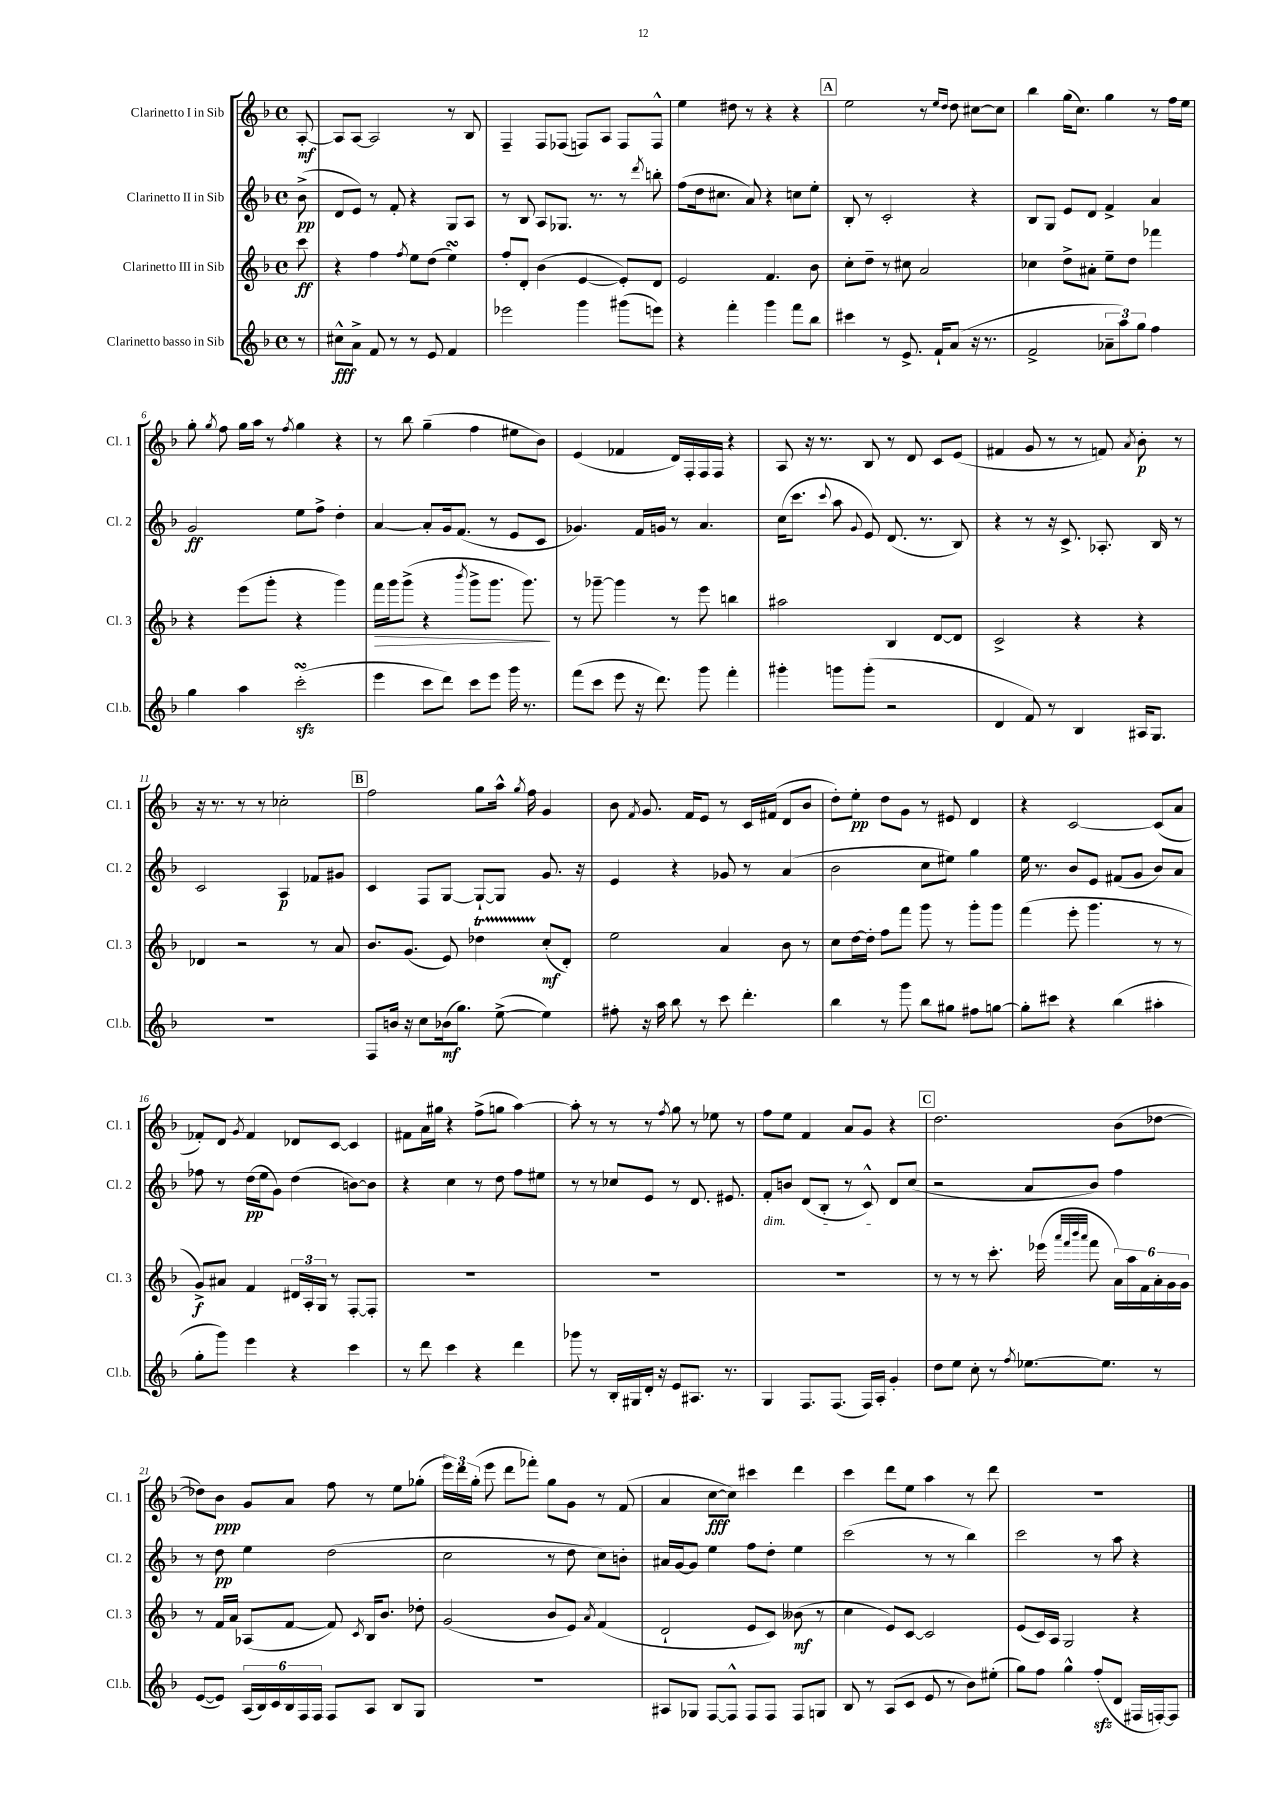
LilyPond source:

<<
\new StaffGroup <<
\new Staff = "s0" \with { instrumentName = "Clarinetto I in Sib" shortInstrumentName = "Cl. 1" } {
    \clef treble \key f \major \defaultTimeSignature \time 4/4 \partial 8
    \autoBeamOff a8~-.\mf |
    a8[ a8]~ a2 r8 bes8 |
    f4-- f8[ fes8]( f8[) a8] f8[ f8]-^ |
    e''4 dis''8 r8 r4 r4 |
    \mark \markup { \box "A" } e''2 r8 \grace { e''16[ d''16] } d''8 cis''8[~ cis''8] |
    bes''4 g''16[( c''8.]) g''4 r8 f''16[ e''16] |
    g''8-. \acciaccatura { g''8 } f''8 g''16[ a''16] r8 \acciaccatura { f''8 } g''4 r4 |
    r8 bes''8 g''4--( f''4 eis''8[ bes'8]) |
    e'4( fes'4 d'16[) f16-. f16 f16] r4 |
    a8 r16 r8. bes8 r8 d'8 c'8[ e'8]( |
    fis'4 g'8 r8 r8 f'8) \acciaccatura { a'8 } bes'8-.\p r8 |
    r16 r8. r8 r8 ces''2-. |
    \mark \markup { \box "B" } f''2 g''8[ a''16]-^ \acciaccatura { g''8 } f''16 g'4 |
    bes'8 \acciaccatura { f'8 } g'8. f'16[ e'8] r8 c'16[ fis'16]( d'8[ bes'8] |
    d''8[-.) e''8]-.\pp d''8[ g'8] r8 eis'8 d'4 |
    r4 c'2~ c'8[( a'8] |
    fes'8[-.) d'8] \acciaccatura { g'8 } fes'4 des'8[ c'8]~ c'4 |
    fis'8[ a'16 gis''16] r4 f''8[->( g''8] a''4~) |
    a''8-. r8 r8 r8 \acciaccatura { f''8 } g''8 r8 ees''8 r8 |
    f''8[ e''8] f'4 a'8[ g'8] r4 |
    \mark \markup { \box "C" } d''2. bes'8[( des''8]~ |
    des''8[) bes'8]\ppp g'8[ a'8] f''8 r8 e''8[ ges''8]-.( |
    \tuplet 3/2 { e'''16[) d'''16 g''16]-.( } e'''8 d'''8[ fes'''8]-.) g''8[ g'8] r8 f'8( |
    a'4 c''8[~\fff c''8]) cis'''4 d'''4 |
    c'''4 d'''8[ e''8] a''4 r8 d'''8 |
    R1 \bar "|." |
}
\new Staff = "s1" \with { instrumentName = "Clarinetto II in Sib" shortInstrumentName = "Cl. 2" } {
    \clef treble \key f \major \defaultTimeSignature \time 4/4 \partial 8
    \autoBeamOff bes'8->\pp( |
    d'8[ e'8]) r8 f'8-. r4 g8[ a8] |
    r8 bes8 a8[ ges8.] r8. r8 \acciaccatura { d'''8 } b''8-. |
    f''8[( d''16 cis''8.] a'8) r4 c''8[ e''8]-. |
    \mark \markup { \box "A" } bes8-. r8 c'2-. r4 |
    bes8[ g8] e'8[ d'8] f'4-> a'4 |
    g'2\ff e''8[ f''8]-> d''4-. |
    a'4~ a'8[-. g'16 f'8.]( r8 e'8[ c'8] |
    ges'4.) f'16[ g'16] r8 a'4. |
    c''16[( c'''8.] \appoggiatura { c'''8 } a''8 \appoggiatura { g'8 } e'8) d'8.( r8. bes8) |
    r4 r8 r16 c'8.-> aes8.-. bes16 r8 |
    c'2 a4\p fes'8[ gis'8] |
    \mark \markup { \box "B" } c'4 f8[ g8]~ g8[~-! g8] g'8. r16 |
    e'4 r4 ges'8 r8 a'4( |
    bes'2 c''8[ eis''8]) g''4 |
    e''16 r8. bes'8[ e'8] fis'8[( g'8] bes'8[) a'8] |
    fes''8 r8 d''16[\pp( e''16 g'8]) d''4( b'8[~) b'8] |
    r4 c''4 r8 d''8 f''8[ eis''8] |
    r8 r8 ces''8[ e'8] r8 d'8. eis'8. |
    f'8[-.\dim b'8] d'8[( bes8]-. r8 c'8-^) d'8[\! c''8]( |
    \mark \markup { \box "C" } r2 a'8[ bes'8]) f''4 |
    r8 d''8\pp e''4 d''2( |
    c''2 r8 d''8 c''8[) b'8]-. |
    ais'16[ g'16~ g'8] e''4 f''8[ d''8]-. e''4 |
    c'''2( r8 r8 bes''4) |
    c'''2 r8 a''8 r4 \bar "|." |
}
\new Staff = "s2" \with { instrumentName = "Clarinetto III in Sib" shortInstrumentName = "Cl. 3" } {
    \clef treble \key f \major \defaultTimeSignature \time 4/4 \partial 8
    \autoBeamOff c'''8\ff |
    r4 f''4 \acciaccatura { f''8 } e''8[ d''8]( e''4\turn) |
    f''8[-. d'8]-. bes'4( e'4~ e'8[-.) d'8] |
    e'2 f'4. bes'8 |
    \mark \markup { \box "A" } c''8[-. d''8]-- r8 cis''8 a'2 |
    ces''4 d''8[-> ais'8]-. e''8[-- d''8] fes'''4 |
    r4 e'''8[( g'''8]-. r4 g'''4) |
    f'''16[\> g'''16 g'''8]->( r4 \acciaccatura { bes'''8 } g'''8[-> g'''8.] g'''8.\!) |
    r8 ges'''8~-- ges'''4 r8 e'''8 b''4 |
    ais''2 bes4 d'8[~ d'8] |
    c'2-> r4 r4 |
    des'4 r2 r8 a'8 |
    \mark \markup { \box "B" } bes'8.[ g'8.]( e'8) des''4\startTrillSpan c''8[-.\stopTrillSpan\mf( d'8]-.) |
    e''2 a'4 bes'8 r8 |
    c''8[ d''16~ d''16]-. f''8[ f'''8] g'''8 r8 g'''8[-. g'''8] |
    f'''4( e'''8-. g'''4. r8 r8 |
    g'8[->\f) ais'8] f'4 \tuplet 3/2 { dis'16[ a16-. g16] } r8 f8[~-. f8]-. |
    R1 |
    R1 |
    R1 |
    \mark \markup { \box "C" } r8 r8 r8 c'''8.-. ees'''16( \grace { a'''32[ f'''32 bes'''32 a'''32] } f'''8 \tuplet 6/4 { a'16[) a''16 f'16 a'16-. g'16 g'16] } |
    r8 f'16[ a'16] aes8[( f'8]~ f'8) \acciaccatura { c'8 } bes16[ bes'8.] des''8-. |
    g'2( bes'8[ e'8]) \acciaccatura { a'8 } f'4( |
    d'2-! e'8[ c'8]) beses'8\mf( r8 |
    c''4 e'8[) c'8]~ c'2 |
    e'8[( c'16) a16] g2 r4 \bar "|." |
}
\new Staff = "s3" \with { instrumentName = "Clarinetto basso in Sib" shortInstrumentName = "Cl.b." } {
    \clef treble \key f \major \defaultTimeSignature \time 4/4 \partial 8
    \autoBeamOff r8 |
    cis''8[-^\fff a'8]-> f'8 r8 r8 e'8 f'4 |
    ees'''2 g'''4 gis'''8[( e'''8]) |
    r4 f'''4-. g'''4 f'''8[ bes''8] |
    \mark \markup { \box "A" } cis'''4 r8 e'8.-> f'16[-! a'8]( r16 r8. |
    f'2-> \tuplet 3/2 { aes'8[-- a''8) g''8] } f''4 |
    g''4 a''4 c'''2-.\turn\sfz( |
    e'''4 c'''8[ d'''8]) c'''8[ e'''8] g'''16 r8. |
    f'''8[( c'''8] e'''8 r16 d'''8.) g'''8 f'''4-. |
    gis'''4-. g'''8[ g'''8]-.( r2 |
    d'4 f'8) r8 bes4 ais16[ g8.] |
    R1 |
    \mark \markup { \box "B" } f8[ b'16] r16 c''8[ bes'16\mf( g''8.]) e''8~->( e''4) |
    fis''8-. r16 a''16 bes''8 r8 c'''8 d'''4.-. |
    bes''4 r8 g'''8 bes''8[ gis''8] fis''8[ g''8]~ |
    g''8[-. cis'''8] r4 bes''4( ais''4-. |
    g''8[-. g'''8]) e'''4 r4 c'''4 |
    r8 d'''8 c'''4 r4 d'''4 |
    ges'''8 r8 bes16[-. gis16 d'16]-. r16 e'8[ ais8.] r8. |
    g4 f8.[ f8.]( f16[) a16]-. g'4-. |
    \mark \markup { \box "C" } d''8[ e''8] c''8-. r8 \acciaccatura { f''8 } ees''8.[~ ees''8.] r8 |
    e'8[~( e'8]) \tuplet 6/4 { a16[( bes16) c'16 bes16 f16 f16] } f8[ a8] bes8[ g8] |
    R1 |
    ais8[ ges8] f8[~ f8]-^ f8[ f8] f8[ g8] |
    bes8 r8 a8[( c'8] e'8 r8 bes'8[) eis''8]-.( |
    g''8[) f''8] g''4-^ f''8[-.\sfz( d'8] fis16[ f16~-.) f8] \bar "|." |
}
>>
>>
